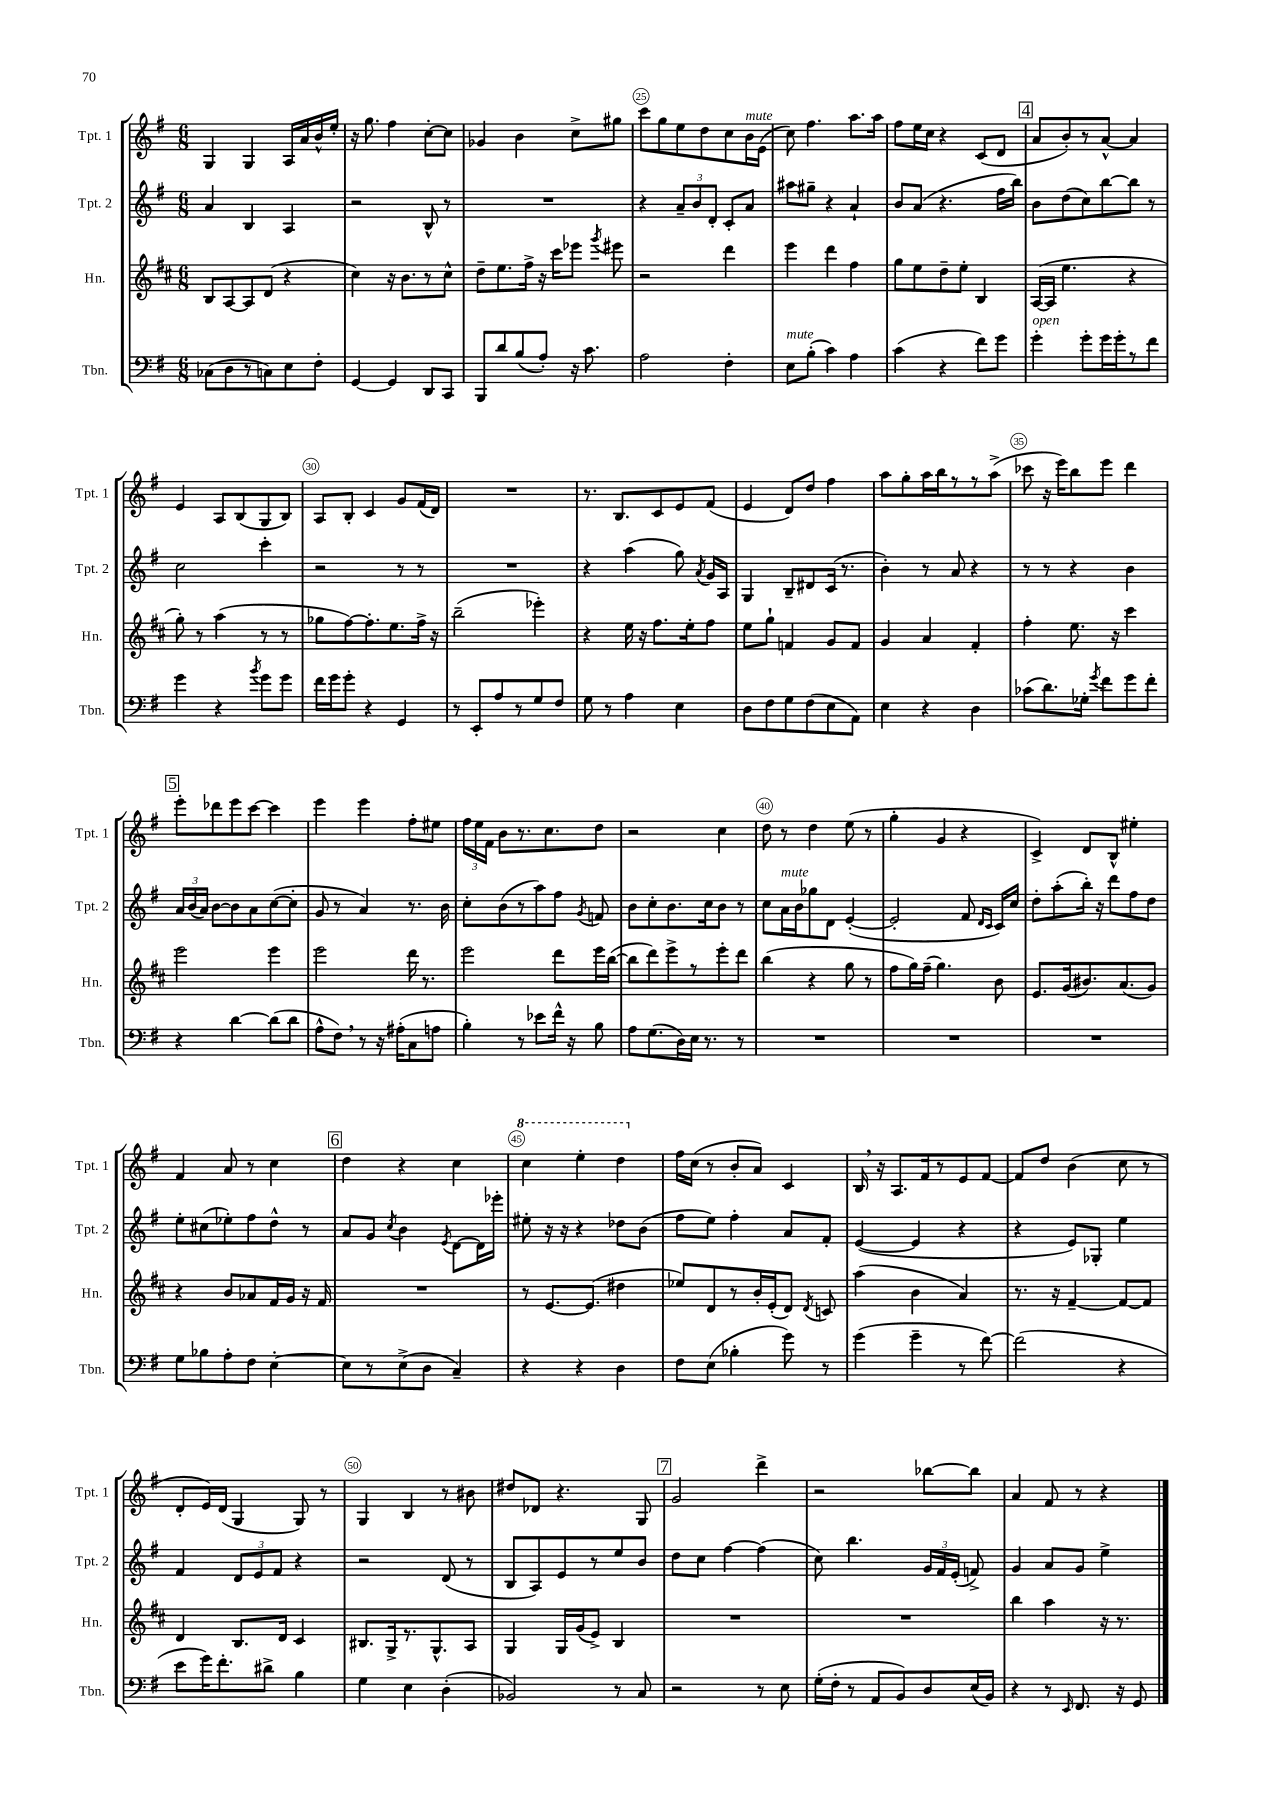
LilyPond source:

<<
\new StaffGroup <<
\new Staff = "s0" \with { instrumentName = "Tpt. 1" shortInstrumentName = "Tpt. 1" } {
    \clef treble \key g \major \numericTimeSignature \time 6/8
    \autoBeamOff g4 g4 a16[ a'16 b'16-^ e''16]-. |
    r16 g''8. fis''4 c''8[~-. c''8] |
    ges'4 b'4 c''8[-> gis''8] |
    c'''8[ g''8 e''8 d''8 c''8 b'16^\markup { \italic "mute" } e'16]( |
    c''8) fis''4. a''8.[ a''16] |
    fis''8[ e''16 c''16] r4 c'8[( d'8] |
    \mark \markup { \box "4" } a'8[ b'8-.) r8 a'8]~-^ a'4 |
    e'4 a8[ b8( g8 b8]) |
    a8[ b8]-. c'4 g'8[ fis'16( d'16]) |
    R2. |
    r8. b8.[ c'8 e'8 fis'8]( |
    e'4 d'8[) d''8] fis''4 |
    a''8[ g''8-. a''16 b''16 r8 r8 a''8]->( |
    ces'''8 r16 e'''16[) b''8 e'''8] d'''4 |
    \mark \markup { \box "5" } e'''8[-. des'''8 e'''8 c'''8]~ c'''4 |
    e'''4 e'''4 fis''8[-. eis''8] |
    \tuplet 3/2 { fis''16[ e''16 fis'16] } b'8[ r8. c''8. d''8] |
    r2 c''4 |
    d''8 r8 d''4 e''8( r8 |
    g''4-. g'4 r4 |
    c'4->) d'8[ b8]-^ eis''4-. |
    fis'4 a'8 r8 c''4 |
    \mark \markup { \box "6" } d''4 r4 c''4 |
    \ottava #1 c'''4 e'''4-. d'''4 \ottava #0 |
    fis''16[ c''16]( r8 b'8[-. a'8]) c'4 |
    b16 \breathe r16 a8.[ fis'16 r8 e'8 fis'8]~ |
    fis'8[ d''8] b'4( c''8 r8 |
    d'8[-. e'16) d'16]( g4 g8) r8 |
    g4 b4 r8 bis'8 |
    dis''8[ des'8] r4. g8 |
    \mark \markup { \box "7" } g'2 d'''4-> |
    r2 bes''8[~ bes''8] |
    a'4 fis'8 r8 r4 \bar "|." |
}
\new Staff = "s1" \with { instrumentName = "Tpt. 2" shortInstrumentName = "Tpt. 2" } {
    \clef treble \key g \major \numericTimeSignature \time 6/8
    \autoBeamOff a'4 b4 a4 |
    r2 b8-^ r8 |
    R2. |
    r4 \tuplet 3/2 { a'8[-- b'8 d'8]-. } c'8[-. a'8] |
    ais''8[ gis''8]-- r4 a'4-! |
    b'8[ a'8]( r4. fis''16[ b''16]) |
    \mark \markup { \box "4" } b'8[ d''8( c''8) b''8~ b''8] r8 |
    c''2 c'''4-. |
    r2 r8 r8 |
    R2. |
    r4 a''4( g''8) \acciaccatura { a'8 } g'16[ a16] |
    g4 b8[-- dis'8 c'16]( r8. |
    b'4-.) r8 a'8 r4 |
    r8 r8 r4 b'4 |
    \mark \markup { \box "5" } \tuplet 3/2 { a'16[ b'16( a'16]) } b'8[~ b'8 a'8 c''8~( c''8]-. |
    g'8 r8 a'4) r8. b'16 |
    c''8[-. b'8( r8 a''8) fis''8] \acciaccatura { g'8 } f'8 |
    b'8[ c''8-. b'8. c''16 b'8] r8 |
    c''8[ a'16^\markup { \italic "mute" } b'16 ges''8 d'8] e'4~-.( |
    e'2-. fis'8 \grace { d'16[ c'16] } c'16[) c''16] |
    d''8[-. a''8-.( b''16]-.) r16 d'''8[ fis''8 d''8] |
    e''8[-. cis''8( ees''8-.) fis''8 d''8]-^ r8 |
    \mark \markup { \box "6" } a'8[ g'8] \acciaccatura { c''8 } b'4 \acciaccatura { e'8 } d'8[~ d'16 ees'''16]-. |
    eis''8-. r16 r16 r4 des''8[ b'8]( |
    fis''8[ e''8]) fis''4-. a'8[ fis'8]-. |
    e'4~( e'4 r4 |
    r4 e'8[) ges8]-. e''4 |
    fis'4 \tuplet 3/2 { d'8[ e'8 fis'8] } r4 |
    r2 d'8( r8 |
    b8[ a8) e'8 r8 e''8 b'8] |
    \mark \markup { \box "7" } d''8[ c''8] fis''4~ fis''4( |
    c''8) b''4. \tuplet 3/2 { g'16[ fis'16 e'16]-.( } f'8->) |
    g'4 a'8[ g'8] e''4-> \bar "|." |
}
\new Staff = "s2" \with { instrumentName = "Hn." shortInstrumentName = "Hn." } {
    \clef treble \key d \major \numericTimeSignature \time 6/8
    \autoBeamOff b8[ a8~ a8 d'8]( r4 |
    cis''4) r16 b'8.[ r8 cis''8]-^ |
    d''8[-- e''8. fis''16]-> r16 cis'''16[ ees'''8] \acciaccatura { g'''8 } eis'''8 |
    r2 d'''4 |
    e'''4 d'''4 fis''4 |
    g''8[ e''8 d''8-- e''8]-. b4 |
    \mark \markup { \box "4" } a16[~( a16] e''4. r4 |
    g''8-.) r8 a''4( r8 r8 |
    ges''8[ fis''8~) fis''8.-. e''8. fis''16]-> r16 |
    b''2--( ees'''4-.) |
    r4 e''16 r16 fis''8.[ e''16-. fis''8] |
    e''8[ g''8]-! f'4 g'8[ f'8] |
    g'4 a'4 fis'4-. |
    fis''4-. e''8. r16 cis'''4 |
    \mark \markup { \box "5" } e'''2 e'''4 |
    e'''2 d'''16 r8. |
    e'''2 d'''8[ e'''16 b''16]~( |
    b''8[ d'''8) e'''8-> r8 e'''8-. d'''8] |
    b''4( r4 g''8 r8 |
    fis''8[ g''16) fis''16]--( g''4.) b'8 |
    e'8.[ g'16( bis'8.) a'8.( g'8]) |
    r4 b'8[ aes'8 fis'16 g'16] r16 fis'16 |
    \mark \markup { \box "6" } R2. |
    r8 e'8.[~ e'8.]( dis''4 |
    ees''8[) d'8 r8 b'16-. e'16-.( d'8]) \acciaccatura { d'8 } c'8 |
    a''4( b'4 a'4) |
    r8. r16 fis'4~-- fis'8[~ fis'8] |
    d'4 b8.[ d'16] cis'4 |
    bis8.[ g16-> r8. g8.-^ a8] |
    g4 g16[ g'16( e'8]->) b4 |
    \mark \markup { \box "7" } R2. |
    R2. |
    b''4 a''4 r16 r8. \bar "|." |
}
\new Staff = "s3" \with { instrumentName = "Tbn." shortInstrumentName = "Tbn." } {
    \clef bass \key g \major \numericTimeSignature \time 6/8
    \autoBeamOff ces8[( d8 r8 c8) e8 fis8]-. |
    g,4~ g,4 d,8[ c,8] |
    b,,8[ d'8 b8( a8]-.) r16 c'8. |
    a2 fis4-. |
    e8[^\markup { \italic "mute" } b8]-.( c'4) a4 |
    c'4( r4 fis'8[) g'8] |
    \mark \markup { \box "4" } g'4-.^\markup { \italic "open" } g'8[-. g'16 g'16-. r8 fis'8] |
    g'4 r4 \acciaccatura { b'8 } g'8[ g'8] |
    fis'16[ g'16 g'8]-. r4 g,4 |
    r8 e,8[-. a8 r8 g8 fis8] |
    g8 r8 a4 e4 |
    d8[ fis8 g8 fis8( e8 a,8]) |
    e4 r4 d4 |
    ces'8[( d'8.) ges16]-. \acciaccatura { g'8 } fis'8[ g'8 fis'8]-. |
    \mark \markup { \box "5" } r4 d'4~ d'8[( d'8] |
    a8[-^ fis8]) \breathe r8 r16 ais16[-.( c8 a8] |
    b4-.) r8 ees'8[ fis'16]-^ r16 b8 |
    a8[ g8.( d16) e16] r8. r8 |
    R2. |
    R2. |
    R2. |
    g8[ bes8 a8-. fis8] e4~-. |
    \mark \markup { \box "6" } e8[ r8 e8->( d8] c4--) |
    r4 r4 d4 |
    fis8[ e8]( bes4-. g'8) r8 |
    g'4( g'4-- r8 fis'8~) |
    fis'2( r4 |
    e'8[ g'16) fis'8.-. dis'8]-> b4 |
    g4 e4 d4-.( |
    bes,2) r8 c8 |
    \mark \markup { \box "7" } r2 r8 e8 |
    g16[-.( fis16]-. r8 a,8[ b,8) d8 e16( b,16]) |
    r4 r8 \grace { e,16 } fis,8. r16 g,8 \bar "|." |
}
>>
>>
\layout { \context { \Score currentBarNumber = #22 \override BarNumber.break-visibility = ##(#f #t #t) barNumberVisibility = #(every-nth-bar-number-visible 5) \override BarNumber.stencil = #(make-stencil-circler 0.1 0.3 ly:text-interface::print) } }
